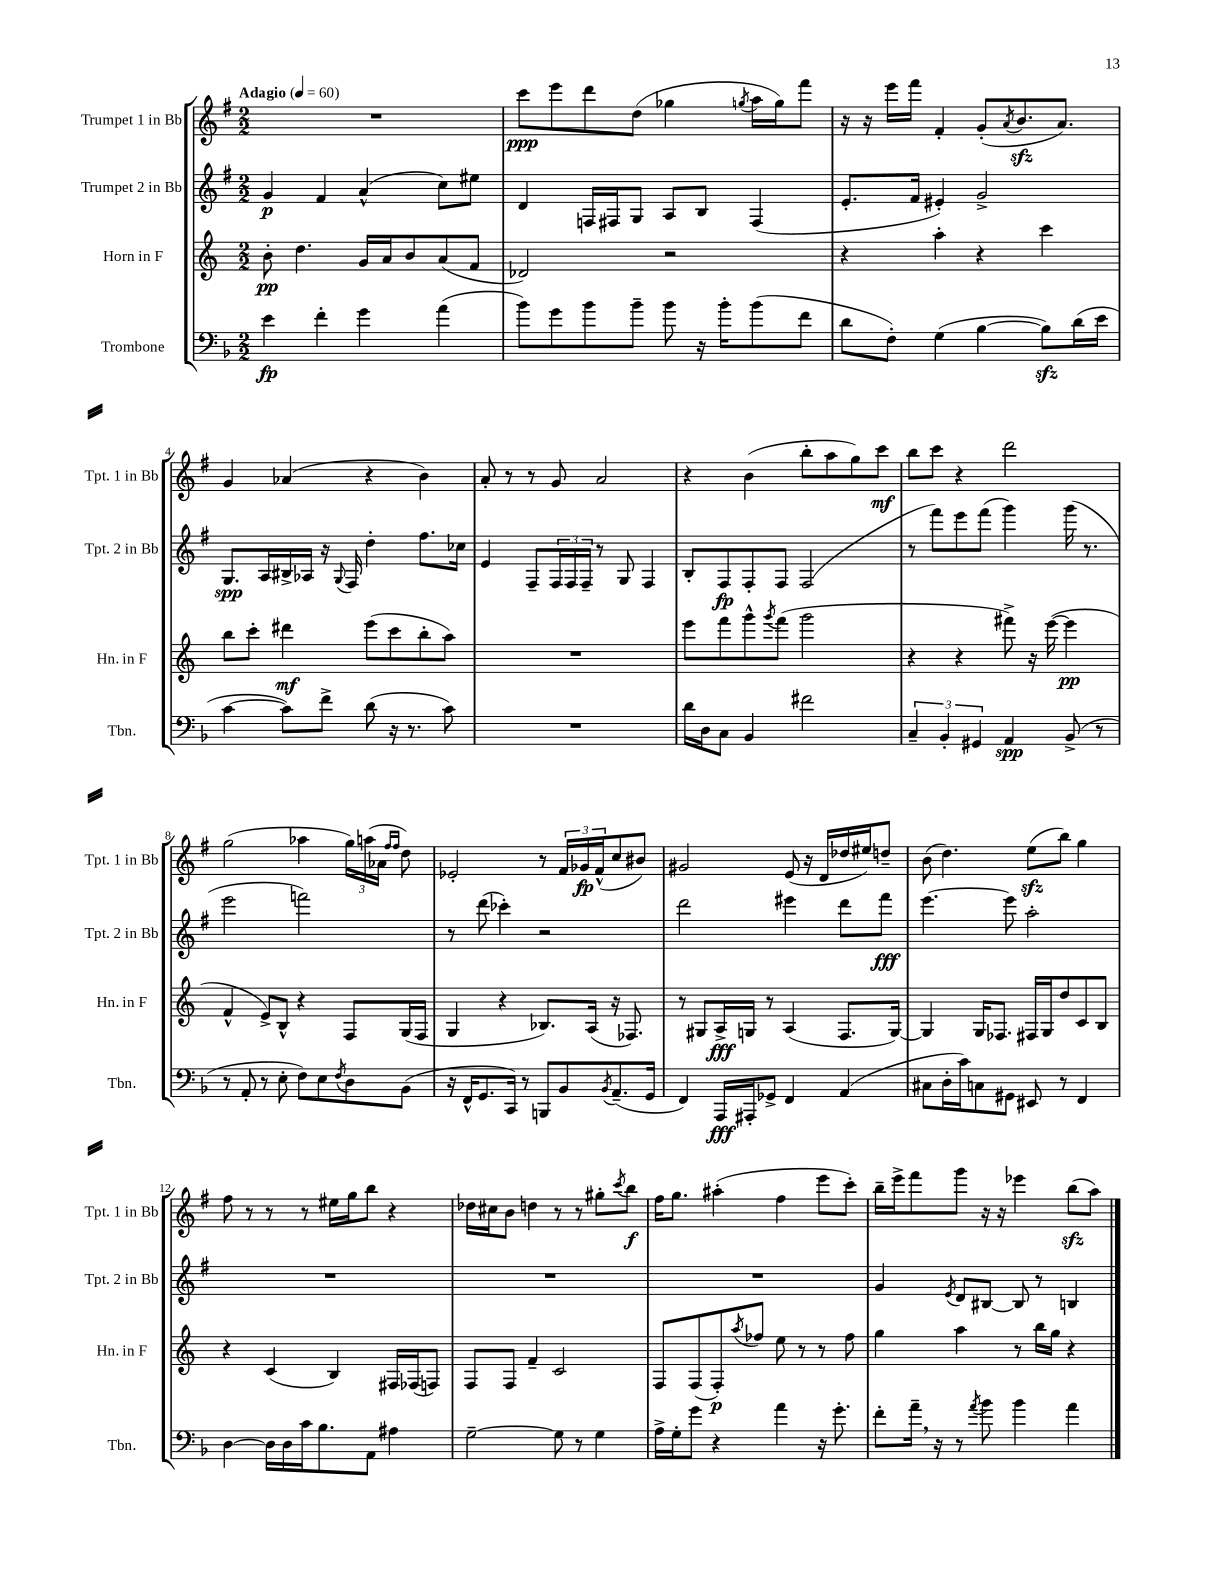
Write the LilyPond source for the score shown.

<<
\new StaffGroup <<
\new Staff = "s0" \with { instrumentName = "Trumpet 1 in Bb" shortInstrumentName = "Tpt. 1 in Bb" } {
    \clef treble \key g \major \numericTimeSignature \time 2/2 \tempo "Adagio" 4 = 60
    R1 |
    c'''8\ppp e'''8 d'''8 d''8( ges''4 \acciaccatura { g''8 } a''16 g''16) fis'''8 |
    r16 r16 e'''16 fis'''16 fis'4-. g'8-.( \acciaccatura { a'8 } b'8.\sfz a'8.) |
    g'4 aes'4( r4 b'4) |
    a'8-. r8 r8 g'8 a'2 |
    r4 b'4( b''8-. a''8 g''8) c'''8\mf |
    b''8 c'''8 r4 d'''2 |
    g''2( aes''4 \tuplet 3/2 { g''16) a''16( aes'16 } \grace { fis''16 fis''16 } d''8) |
    ees'2-. r8 \tuplet 3/2 { fis'16 ges'16\fp fis'16-^( } c''8 bis'8) |
    gis'2 e'8( r16 d'16 des''16 eis''16) d''8-- |
    b'8( d''4.) e''8\sfz( b''8) g''4 |
    fis''8 r8 r8 r8 eis''16 g''16 b''8 r4 |
    des''16 cis''16 b'8 d''4 r8 r8 gis''8-. \acciaccatura { c'''8 } b''8\f |
    fis''16 g''8. ais''4-.( fis''4 e'''8 c'''8-.) |
    b''16-- e'''16-> fis'''8 g'''8 r16 r16 ees'''4 b''8\sfz( a''8) \bar "|." |
}
\new Staff = "s1" \with { instrumentName = "Trumpet 2 in Bb" shortInstrumentName = "Tpt. 2 in Bb" } {
    \clef treble \key g \major \numericTimeSignature \time 2/2
    g'4\p fis'4 a'4-^( c''8) eis''8 |
    d'4 f16 fis16 g8 a8 b8 fis4( |
    e'8.-. fis'16 eis'4-.) g'2-> |
    g8.\spp a16 bis16-> aes16 r16 \appoggiatura { g8 } fis16 d''4-. fis''8. ces''16 |
    e'4 fis8-- \tuplet 3/2 { fis16 fis16 fis16-- } r8 g8 fis4 |
    b8-. fis8\fp fis8-. fis8 fis2( |
    r8 fis'''8) e'''8 fis'''8( g'''4) g'''16( r8. |
    e'''2 f'''2) |
    r8 d'''8( ces'''4-.) r2 |
    d'''2 eis'''4 d'''8 fis'''8\fff |
    e'''4.~ e'''8 a''2-. |
    R1 |
    R1 |
    R1 |
    g'4 \acciaccatura { e'8 } d'8 bis8~ bis8 r8 b4 \bar "|." |
}
\new Staff = "s2" \with { instrumentName = "Horn in F" shortInstrumentName = "Hn. in F" } {
    \clef treble \key c \major \numericTimeSignature \time 2/2
    b'8-.\pp d''4. g'16 a'16 b'8 a'8( f'8 |
    des'2) r2 |
    r4 a''4-. r4 c'''4 |
    b''8 c'''8-. dis'''4\mf e'''8( c'''8 b''8-. a''8) |
    R1 |
    e'''8 f'''8 g'''8-^ \acciaccatura { g'''8 } f'''8( g'''2 |
    r4 r4 fis'''8->) r16 e'''16~( e'''4\pp |
    f'4-^ e'8->) b8-^ r4 f8 g16( f16 |
    g4 r4 bes8.) a16( r16 fes8.) |
    r8 gis8 a16->\fff g16 r8 a4( f8. g16~) |
    g4 g16 fes8. fis16 g16 d''8 c'8 b8 |
    r4 c'4( b4) fis16 fes16( f8) |
    f8 f8 f'4-- c'2 |
    f8 f8( f8-.\p) \acciaccatura { a''8 } fes''8 e''8 r8 r8 fes''8 |
    g''4 a''4 r8 b''16 g''16 r4 \bar "|." |
}
\new Staff = "s3" \with { instrumentName = "Trombone" shortInstrumentName = "Tbn." } {
    \clef bass \key f \major \numericTimeSignature \time 2/2
    e'4\fp f'4-. g'4 a'4( |
    bes'8) g'8 bes'8 bes'8-- bes'8 r16 bes'16-. bes'8( f'8 |
    d'8 f8-.) g4( bes4~ bes8\sfz) d'16( e'16 |
    c'4~ c'8) f'8-> d'8( r16 r8. c'8) |
    R1 |
    d'16 d16 c8 bes,4 fis'2 |
    \tuplet 3/2 { c4-- bes,4-. gis,4 } a,4\spp bes,8->( r8 |
    r8 a,8-. r8 e8-. f8) e8 \acciaccatura { f8 } d8 bes,8( |
    r16 f,16-^ g,8. c,16) r8 b,,8 bes,8 \acciaccatura { bes,8 } a,8.--( g,16 |
    f,4) a,,16\fff ais,,16-. ges,8-> f,4 a,4( |
    cis8 d16-. c'16) c8 gis,8 eis,8 r8 f,4 |
    d4~ d16 d16 c'16 bes8. a,8 ais4 |
    g2~-- g8 r8 g4 |
    a16-> g16-. g'8 r4 a'4 r16 g'8.-. |
    f'8-. a'16-- \breathe r16 r8 \acciaccatura { a'8 } bes'8 bes'4 a'4 \bar "|." |
}
>>
>>
